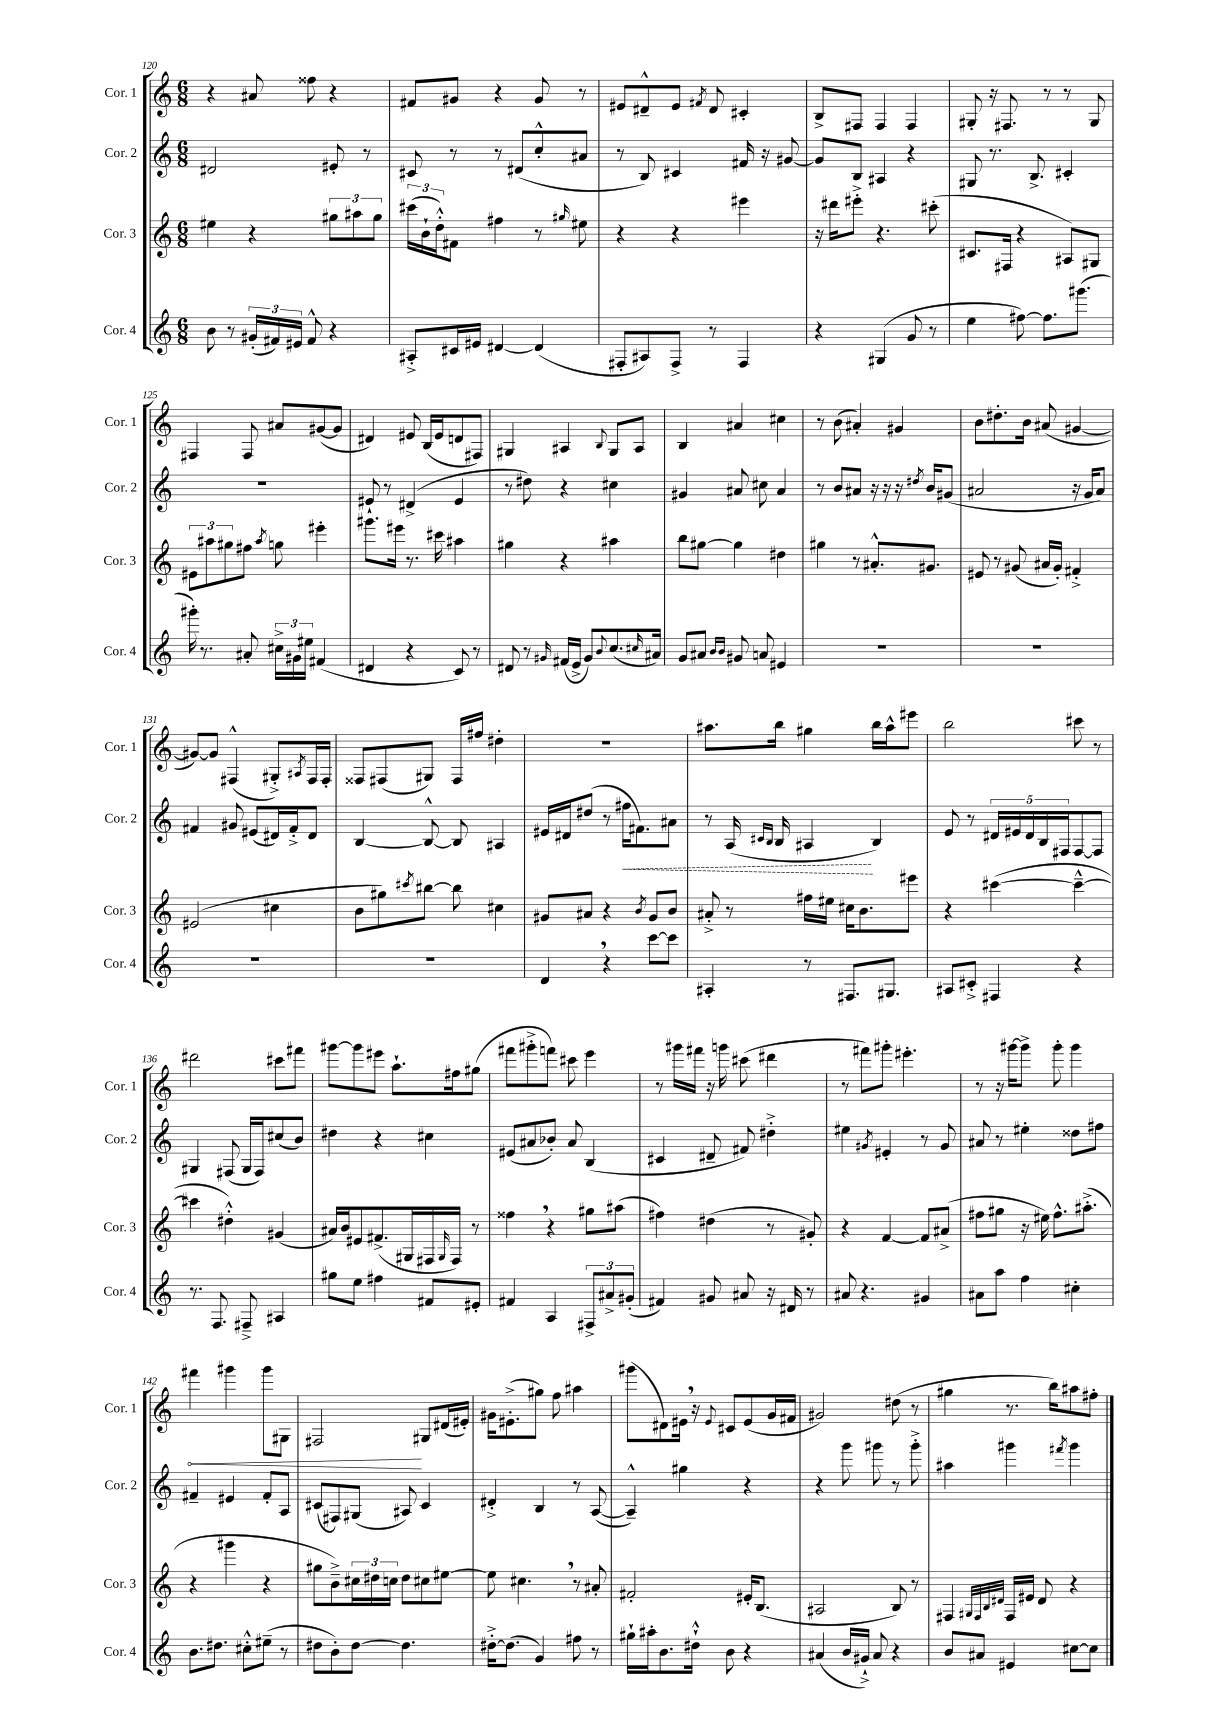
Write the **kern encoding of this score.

**kern	**kern	**kern	**kern
*staff4	*staff3	*staff2	*staff1
*clefG2	*clefG2	*clefG2	*clefG2
*k[]	*k[]	*k[]	*k[]
*M6/8	*M6/8	*M6/8	*M6/8
8b\	4ee#\	2d#/	4r
8r	.	.	.
(24g#'/LL	4r	.	8a#/
24f#/)	.	.	.
24e#/JJ	.	.	.
8f#^^/	.	.	8ff##\
4r	12gg#\L	8e#'/	4r
.	12aa#\	.	.
.	.	8r	.
.	12gg#\J	.	.
=	=	=	=
8A#'^/L	(24ccc#\LL	8c#/	8f#/L
.	24b`\	.	.
.	24dd'^^\J)	.	.
16c#/L	8f#\J	8r	8g#/J
16e#/JJ	.	.	.
[4d#/	4ff#\	8r	4r
.	.	(8d#/L	.
(4d#/]	8r	8cc'^^/	8g#/
.	16qqgg#/	.	.
.	8ee#\	8a#/J	8r
=	=	=	=
8F#'/L	4r	8r	8e#/L
8A#/)	.	8B/)	8d#~^^/
8F#^/J	4r	4c#/	8e#/J
.	.	.	8qf#/
8r	.	.	8d#/
4F#/	4eee#\	16f#/	4c#'/
.	.	16r	.
.	.	[8g#/	.
=	=	=	=
4r	16r	8g#/]L	8B^/L
.	16ddd#\LK	.	.
.	8eee#'^\J	8B/J	8F#/J
(4G#/	4.r	4A#/	4F#/
8g/	.	4r	4F#/
8r	(8ccc#'\	.	.
=	=	=	=
4ee\	8.c#/L	8G#/	8G#'/
.	.	8.r	16r
.	16F#/Jk	.	8.F#/
[8ff#\)	4r	.	.
.	.	8.B^/	.
8.ff#\]L	.	.	8r
.	8A#/L)	4c#'/	8r
(8.ggg#\J	.	.	.
.	8G#/J	.	8G#/
=	=	=	=
16ggg#'\)	12e#\L	2.r	4F#/
8.r	.	.	.
.	12aa#\	.	.
.	12gg#\	.	.
8a#'/	8ff#\J	.	8F#/
.	8qaa#/	.	.
24cc#^\LL	8gg\	.	8a#/L
24g#\	.	.	.
24ee#\JJ	.	.	.
(4f#/	4eee#'\	.	([8g#/
.	.	.	8g#/]J
=	=	=	=
4d#/	8.ggg#\L	8e#`/	4d#/)
.	.	8r	.
.	16eee#\Jk	.	.
4r	8.r	(4d#^/	8e#/
.	.	.	(16B/LL
.	16ccc#\	.	16e#/J
8c/)	4aa#\	4e#/	8d/
8r	.	.	8F#/J)
=	=	=	=
8d#/	4gg#\	8r	4G#/
8r	.	8dd#\)	.
16qqg#/	.	.	.
(16f#/LL	4r	4r	4A#/
16e^/JJ	.	.	.
8g#/L)	.	.	.
8qqb/	.	.	8qqB/
(8.cc/	4aa#\	4cc#\	8G#/L
.	.	.	8A#/J
16qqcc#/	.	.	.
16a#/Jk)	.	.	.
=	=	=	=
8g/L	8bb\L	4g#/	4B/
8a#/J	[8gg#\J	.	.
16qqb/LL	.	.	.
16qqb/JJ	.	.	.
8g#/	4gg#\]	8a#/	4a#/
8a/	.	8cc#\	.
4e#/	4dd#\	4a#/	4cc#\
=	=	=	=
2.r	4gg#\	8r	8r
.	.	8b/L	(8b\
.	8r	8a#/J	4a#'/)
.	8.a#'^^/L	16r	.
.	.	16r	.
.	.	16r	4g#/
.	.	8qdd#/	.
.	8.g#/J	16b/LK	.
.	.	(8g#/J	.
=	=	=	=
2.r	8e#/	2a#/	8b\L
.	8r	.	8.dd#'\
.	(8g#/	.	.
.	.	.	16b\Jk
.	16a#/LL	.	(8a#/
.	16g#'/JJ)	.	.
.	4f#'^/	16r	[4g#/
.	.	16g/LK	.
.	.	8a#/J)	.
=	=	=	=
2.r	(2e#/	4f#/	8g#/_L)
.	.	.	8g#/]J
.	.	8g#/	(4F#^^/
.	.	(8e#/L	.
.	4cc#\	16d#/L)	8G#'^/L)
.	.	16f#'^/J	.
.	.	.	8qA#/
.	.	8d#/J	16F#/L
.	.	.	16F#'/JJ
=	=	=	=
2.r	8b\L	[4B/	8F##/L
.	8gg#\)	.	(8F#/
.	8qccc#/	.	.
.	[8bb#\J	8B^^/_	8G#/J)
.	8bb#\]	8B/]	16F#/LL
.	.	.	16ff#/JJ
.	4cc#\	4A#/	4dd#'\
=	=	=	=
4d/	8g#/L	16e#/LL	2.r
.	.	16d#/J	.
.	8a#/J	(8dd#/J	.
4r	4r	8r	.
.	.	16ff#\LK	.
.	.	8.f#\)	.
.	8qb/	.	.
[8ccc\L	8g#/L	.	.
8ccc\]J	8b/J	8a#\J	.
=	=	=	=
4A#'/	8a#'^/	8r	8.aa#\L
.	8r	(16A/	.
.	.	16qqc#/LL	.
.	.	16qqB/JJ	.
.	.	16B/	16bb\Jk
8r	16ff#\LL	4A#/	4gg#\
.	16ee#\JJ	.	.
8.F#/L	16cc#\LK	.	.
.	8.b\	.	.
.	.	4B/)	16bb\LL
8.G#/J	.	.	16aa#^^\J
.	8eee#\J	.	8eee#\J
=	=	=	=
8A#/L	4r	8e/	2bb\
8c#'^/J	.	8r	.
4F#/	([4ccc#\	20d#/LL	.
.	.	20e#/	.
.	.	20d#/	.
.	.	20B/	.
.	.	20F#/J	.
4r	4ccc#~^^\_	[8F#/	8ccc#\
.	.	8F#/]J	8r
=	=	=	=
8.r	4ccc#\]	4G#/	2ddd#\
8.F/	.	.	.
.	4dd#'^^\)	(8F#/	.
8F#~^/	.	16G#/LL	.
.	.	16F#/J)	.
4A#/	(4g#/	(8cc#/	8ccc#\L
.	.	8b/J)	8fff#\J
=	=	=	=
8gg#\L	16a#/LL)	4dd#\	[8ggg#\L
.	16b/J	.	.
8ee\J	8e#/	.	8ggg#\]
4ff#\	(8.f#^/	4r	8eee#\J
.	.	.	8.aa`\L
.	16G#/L	.	.
8f#/L	16F#/	4cc#\	.
.	16qqG#/	.	.
.	16F#/JJ)	.	16ff#\k
8e#'/J	8r	.	(8gg#\J
=	=	=	=
4f#/	4ff##\	(8e#/L	8fff#\L
.	.	8a#/	8ggg#'^\
4A/	4r	8b-'/J)	8fff\J)
.	.	8a#/	8ccc#\
12F#^/L	8gg#\L	(4B/	4eee\
12a#^/	.	.	.
.	(8aa#\J	.	.
(12g#'/J	.	.	.
=	=	=	=
4f#/)	4ff#\)	4c#/	8r
.	.	.	16ggg#\LL
.	.	.	16fff#\JJ
8g#/	(4dd#\	8d#~/	16r
.	.	.	16ggg\
8a#/	.	8f#/)	(8ccc#\
16r	8r	4dd#'^\	4ddd#\
16d#/	.	.	.
8r	8g#'/)	.	.
=	=	=	=
8a#/	4r	4ee#\	8r
4.r	.	.	8fff#\L)
.	.	8qg#/	.
.	[4f/	4e#'/	8ggg#'\J
.	.	.	4.eee#'\
4g#/	8f/]L	8r	.
.	(8a#^/J	8g#/	.
=	=	=	=
8a#\L	8ff#\L	8a#/	8r
8aa\J	8gg#\J	8r	16r
.	.	.	[16ggg#\LK
4ff\	16r	4ee#'\	8ggg#^\]J
.	16ee#\)	.	.
.	8.ff#^^\L	.	8ggg#'\
4cc#'\	.	8dd##\L	4ggg#\
.	(8.aa#'^\J	.	.
.	.	8ff#\J	.
=	=	=	=
8.b\L	4r	4f#~/	4fff#\
8.dd#\J	.	.	.
.	4ggg#\	4e#/	4ggg#\
8cc#'^^\L	.	.	.
(8ee#~\J	4r	8f#'/L	8ggg#\L
8r	.	8A/J	8G#\J
=	=	=	=
8dd#\L	8gg#\L	(8c#/L	2F#/
8b'\)	8b~^\)	8F#/)	.
[8dd#\J	24cc#\L	(8G#/J	.
.	24dd#\	.	.
.	24cc\JJ	.	.
4.dd#\]	8dd#\L	8A#/)	.
.	8cc#\	4c#/	8G#/L
.	[8ee#\J	.	(16d#/L
.	.	.	16e#'/JJ)
=	=	=	=
[16dd#'^\LK	8ee#\]	4d#'^/	16g#\LK
(8.dd#\]J	.	.	(8.e#'^\
.	4.cc#\	.	.
4g/)	.	4B/	8gg#\J)
.	.	.	8ff\
8ff#\	8r	8r	4aa#\
8r	8a#'/	([8A/	.
=	=	=	=
16gg#`\LL	2f#'/	4A~^^/])	(8ggg#\L
16aa#'\J	.	.	.
8.b\	.	.	8d#\)
.	.	4gg#\	16e#\Jk
16dd#`^^\Jk	.	.	16r
.	.	.	8qqe#/
8b\	.	.	8c#/L
4r	16e#'/LK	4r	(8e#/
.	(8.B/J	.	.
.	.	.	16g/L
.	.	.	16f#/JJ
=	=	=	=
(4a#/	2A#/	4r	2g#/)
16b/LL	.	8ggg\	.
16g#`^/JJ)	.	.	.
8a#/	.	8ggg#\	.
4r	8B/)	8r	(8dd#\
.	8r	8ggg#'^\	8r
=	=	=	=
8b/L	4F#/	4aa#\	4gg#\
8a#/J	.	.	.
.	32qqG#/LLL	.	.
.	32qqF#/	.	.
.	32qqB/	.	.
.	32qqd#/JJJ	.	.
4e#/	16F#/LL	4ggg#\	8.r
.	16e#/JJ	.	.
.	8d#/	.	.
.	.	.	16bb\LK)
.	.	8qfff#/	.
[8cc#\L	4r	4ggg#\	8aa#\
8cc#\]J	.	.	8ff#'\J
==	==	==	==
*-	*-	*-	*-
